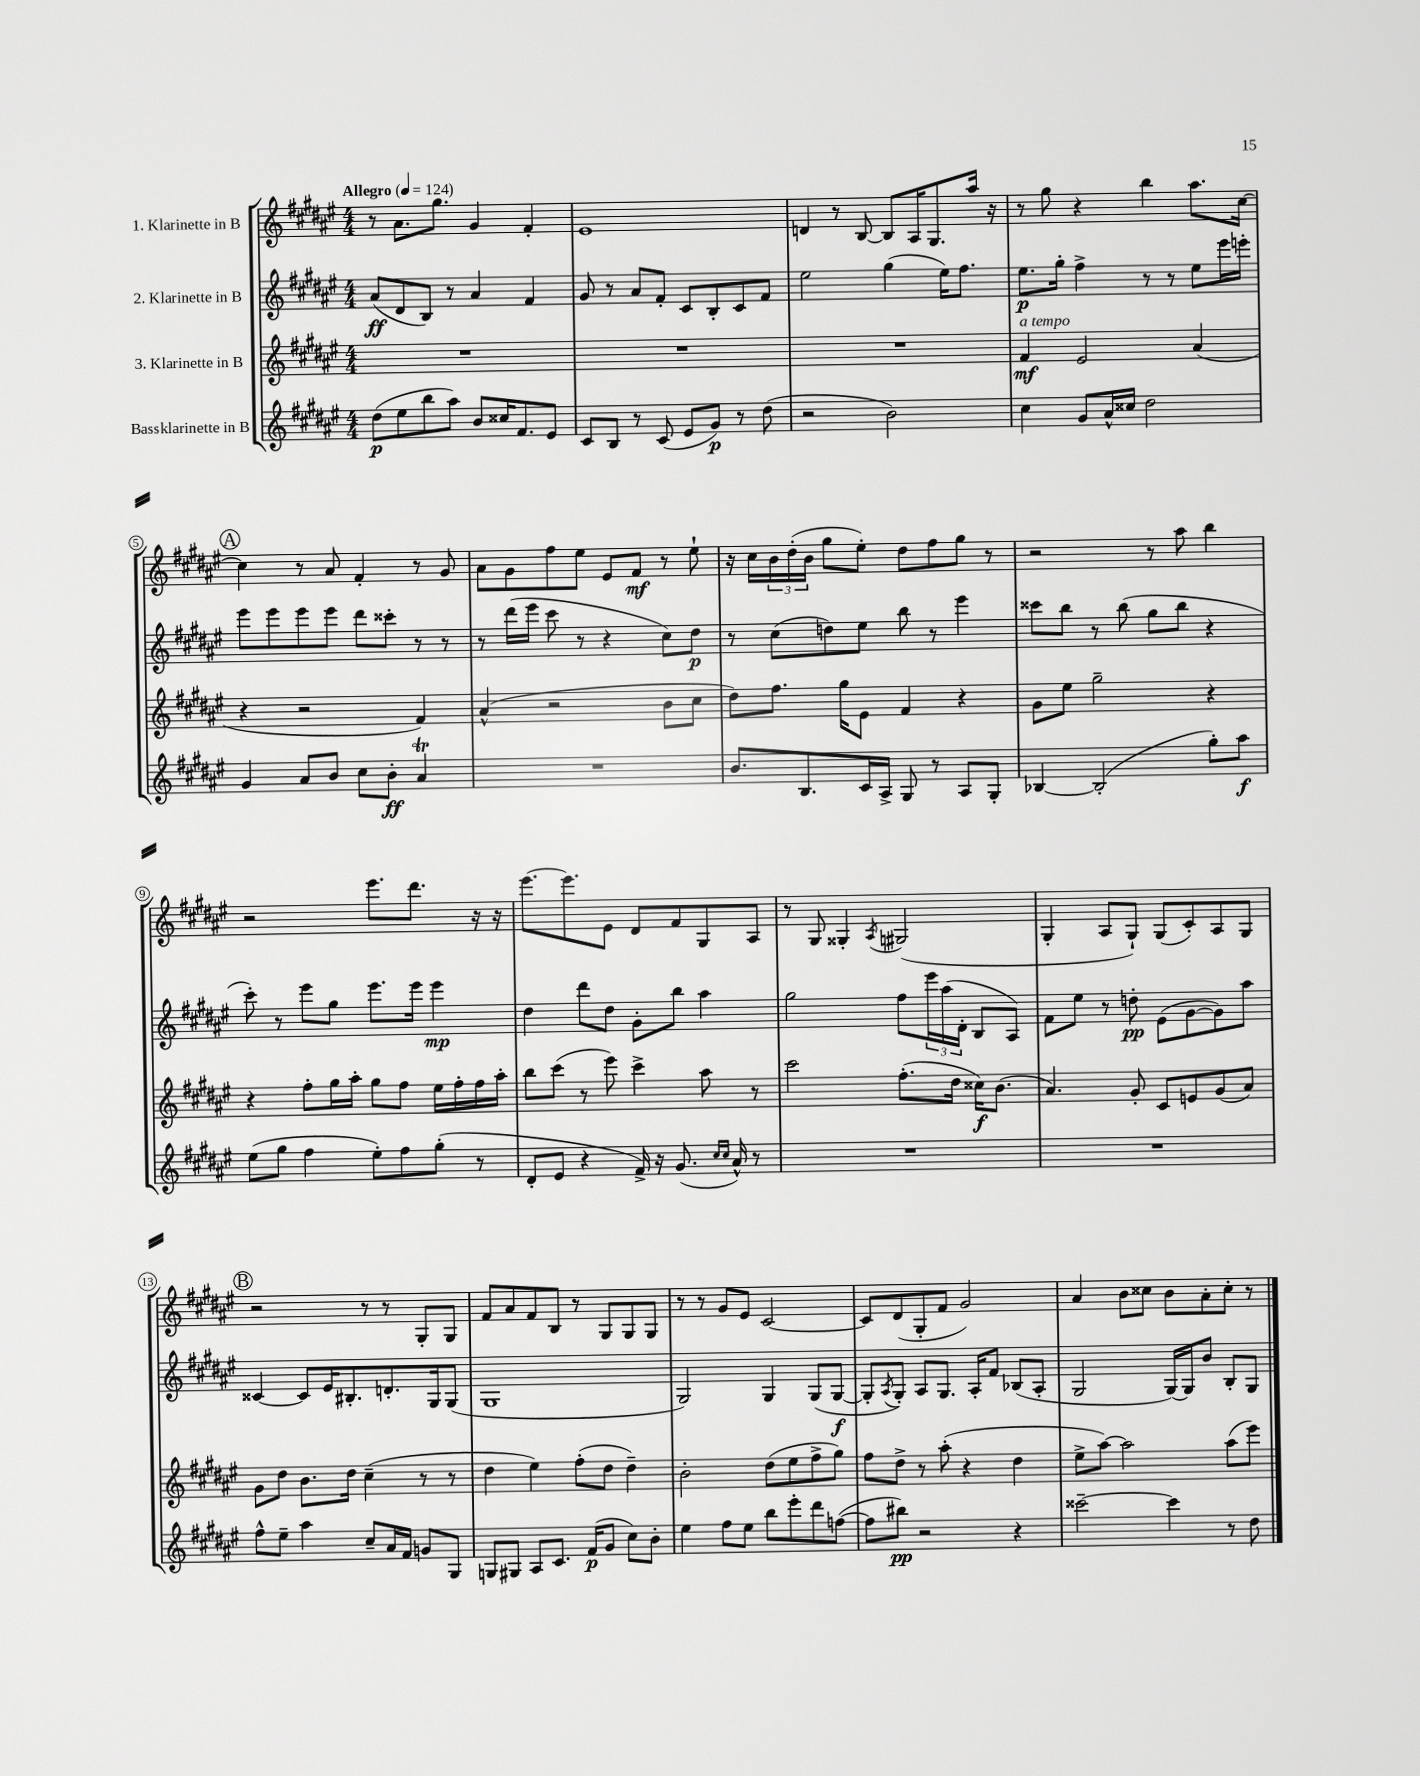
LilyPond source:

<<
\new StaffGroup <<
\new Staff = "s0" \with { instrumentName = "1. Klarinette in B" } {
    \clef treble \key fis \major \numericTimeSignature \time 4/4 \tempo "Allegro" 4 = 124
    r8 ais'8. gis''8. gis'4 fis'4-. |
    eis'1 |
    d'4 r8 b8~ b8 ais16 gis8. ais''16 r16 |
    r8 gis''8 r4 b''4 ais''8. cis''16~ |
    \mark \markup { \circle "A" } cis''4 r8 ais'8 fis'4-. r8 gis'8 |
    ais'8 gis'8 fis''8 eis''8 eis'8 fis'8\mf r8 eis''8-! |
    r16 cis''16 \tuplet 3/2 { b'16 dis''16-.( b'16 } gis''8 eis''8-.) dis''8 fis''8 gis''8 r8 |
    r2 r8 ais''8 b''4 |
    r2 eis'''8. dis'''8. r16 r16 |
    eis'''8.~ eis'''8. eis'8 dis'8 fis'8 gis8 ais8 |
    r8 gis8 gisis4-. \acciaccatura { ais8 } gis2( |
    gis4-. ais8 gis8-!) gis8( cis'8-.) ais8 gis8 |
    \mark \markup { \circle "B" } r2 r8 r8 gis8-. gis8 |
    fis'8 ais'8 fis'8 b8 r8 gis8 gis8 gis8 |
    r8 r8 gis'8 eis'8 cis'2~ |
    cis'8 dis'8( gis8-. fis'8 gis'2) |
    ais'4 b'8 cisis''8 b'8 ais'8-. cisis''8-. r8 \bar "|." |
}
\new Staff = "s1" \with { instrumentName = "2. Klarinette in B" } {
    \clef treble \key fis \major \numericTimeSignature \time 4/4
    ais'8\ff( dis'8 b8) r8 ais'4 fis'4 |
    gis'8 r8 ais'8 fis'8-. cis'8 b8-. cis'8 fis'8 |
    eis''2 gis''4( eis''16) fis''8. |
    eis''8.\p gis''16-. fis''4-> r8 r8 eis''8 eis'''16 e'''16-. |
    \mark \markup { \circle "A" } eis'''8 eis'''8 eis'''8 eis'''8 dis'''8 cisis'''8-. r8 r8 |
    r8 dis'''16( eis'''16 cis'''8 r8 r4 cis''8) dis''8\p |
    r8 cis''8( d''8) eis''8 b''8 r8 eis'''4 |
    cisis'''8 b''8 r8 b''8( gis''8 b''8 r4 |
    cis'''8-.) r8 eis'''8 gis''8 eis'''8. eis'''16 eis'''4\mp |
    dis''4 dis'''8 dis''8 gis'8-. b''8 ais''4 |
    gis''2 fis''8 \tuplet 3/2 { eis'''16 ais''16( dis'16-. } b8 ais8) |
    fis'8 eis''8 r8 d''8-.\pp eis'8( gis'8~ gis'8) ais''8 |
    \mark \markup { \circle "B" } cisis'4~ cisis'8 eis'16 bis8.-. d'8.-. gis16 gis8( |
    gis1 |
    gis2) gis4 gis8( gis8~\f |
    gis8-. \acciaccatura { ais8 } gis8-.) ais8 gis8. ais16-. fis'8 bes8( ais8-. |
    gis2 gis16~) gis16 b'8 b8-. gis8 \bar "|." |
}
\new Staff = "s2" \with { instrumentName = "3. Klarinette in B" } {
    \clef treble \key fis \major \numericTimeSignature \time 4/4
    R1 |
    R1 |
    R1 |
    fis'4\mf^\markup { \italic "a tempo" } eis'2 ais'4( |
    \mark \markup { \circle "A" } r4 r2 fis'4) |
    ais'4-^( r2 b'8 cis''8 |
    dis''8) fis''8. gis''16 eis'8 fis'4 r4 |
    gis'8 eis''8 gis''2-- r4 |
    r4 fis''8-. gis''16 ais''16-. gis''8 fis''8 eis''16 fis''16-. fis''16 ais''16-. |
    b''8 cis'''8( r8 eis'''8) cis'''4-> ais''8 r8 |
    cis'''2 fis''8.-.( dis''16 cisis''16\f) b'8.( |
    ais'4.) gis'8-. cis'8 e'8 gis'8( ais'8) |
    \mark \markup { \circle "B" } gis'8 dis''8 b'8. dis''16 cis''4--( r8 r8 |
    dis''4 eis''4) fis''8-.( dis''8 dis''4--) |
    b'2-. dis''8( eis''8 fis''8-> gis''8) |
    fis''8 dis''8-> r8 ais''8-.( r4 dis''4 |
    eis''8-> ais''8~) ais''2 ais''8( eis'''8) \bar "|." |
}
\new Staff = "s3" \with { instrumentName = "Bassklarinette in B" } {
    \clef treble \key fis \major \numericTimeSignature \time 4/4
    dis''8\p( eis''8 b''8 ais''8) b'8 cisis''16 fis'8. eis'8 |
    cis'8 b8 r8 cis'8( eis'8 gis'8\p) r8 dis''8( |
    r2 b'2) |
    cis''4 gis'8 ais'16-^ cisis''16 dis''2 |
    \mark \markup { \circle "A" } gis'4 ais'8 b'8 cis''8 b'8-.\ff ais'4\trill |
    R1 |
    b'8. b8. cis'16 ais16-> gis8 r8 ais8 gis8-. |
    bes4~ bes2-.( gis''8-.) ais''8\f |
    eis''8( gis''8 fis''4 eis''8-.) fis''8 gis''8-.( r8 |
    dis'8-. eis'8 r4 fis'16->) r16 gis'8.( \grace { cis''16 cis''16 } ais'16-^) r8 |
    R1 |
    R1 |
    \mark \markup { \circle "B" } fis''8-^ eis''8-- ais''4 cis''8-- ais'16 fis'16 g'8 gis8 |
    g8 gis8 ais8 cis'8. fis'16\p( gis'8 cis''8) b'8-. |
    eis''4 fis''8 eis''8 b''8 eis'''8-. dis'''8 f''8~( |
    f''8 bis''8\pp) r2 r4 |
    cisis'''2~-- cisis'''4 r8 dis''8 \bar "|." |
}
>>
>>
\layout { \context { \Score \override BarNumber.stencil = #(make-stencil-circler 0.1 0.3 ly:text-interface::print) } }
